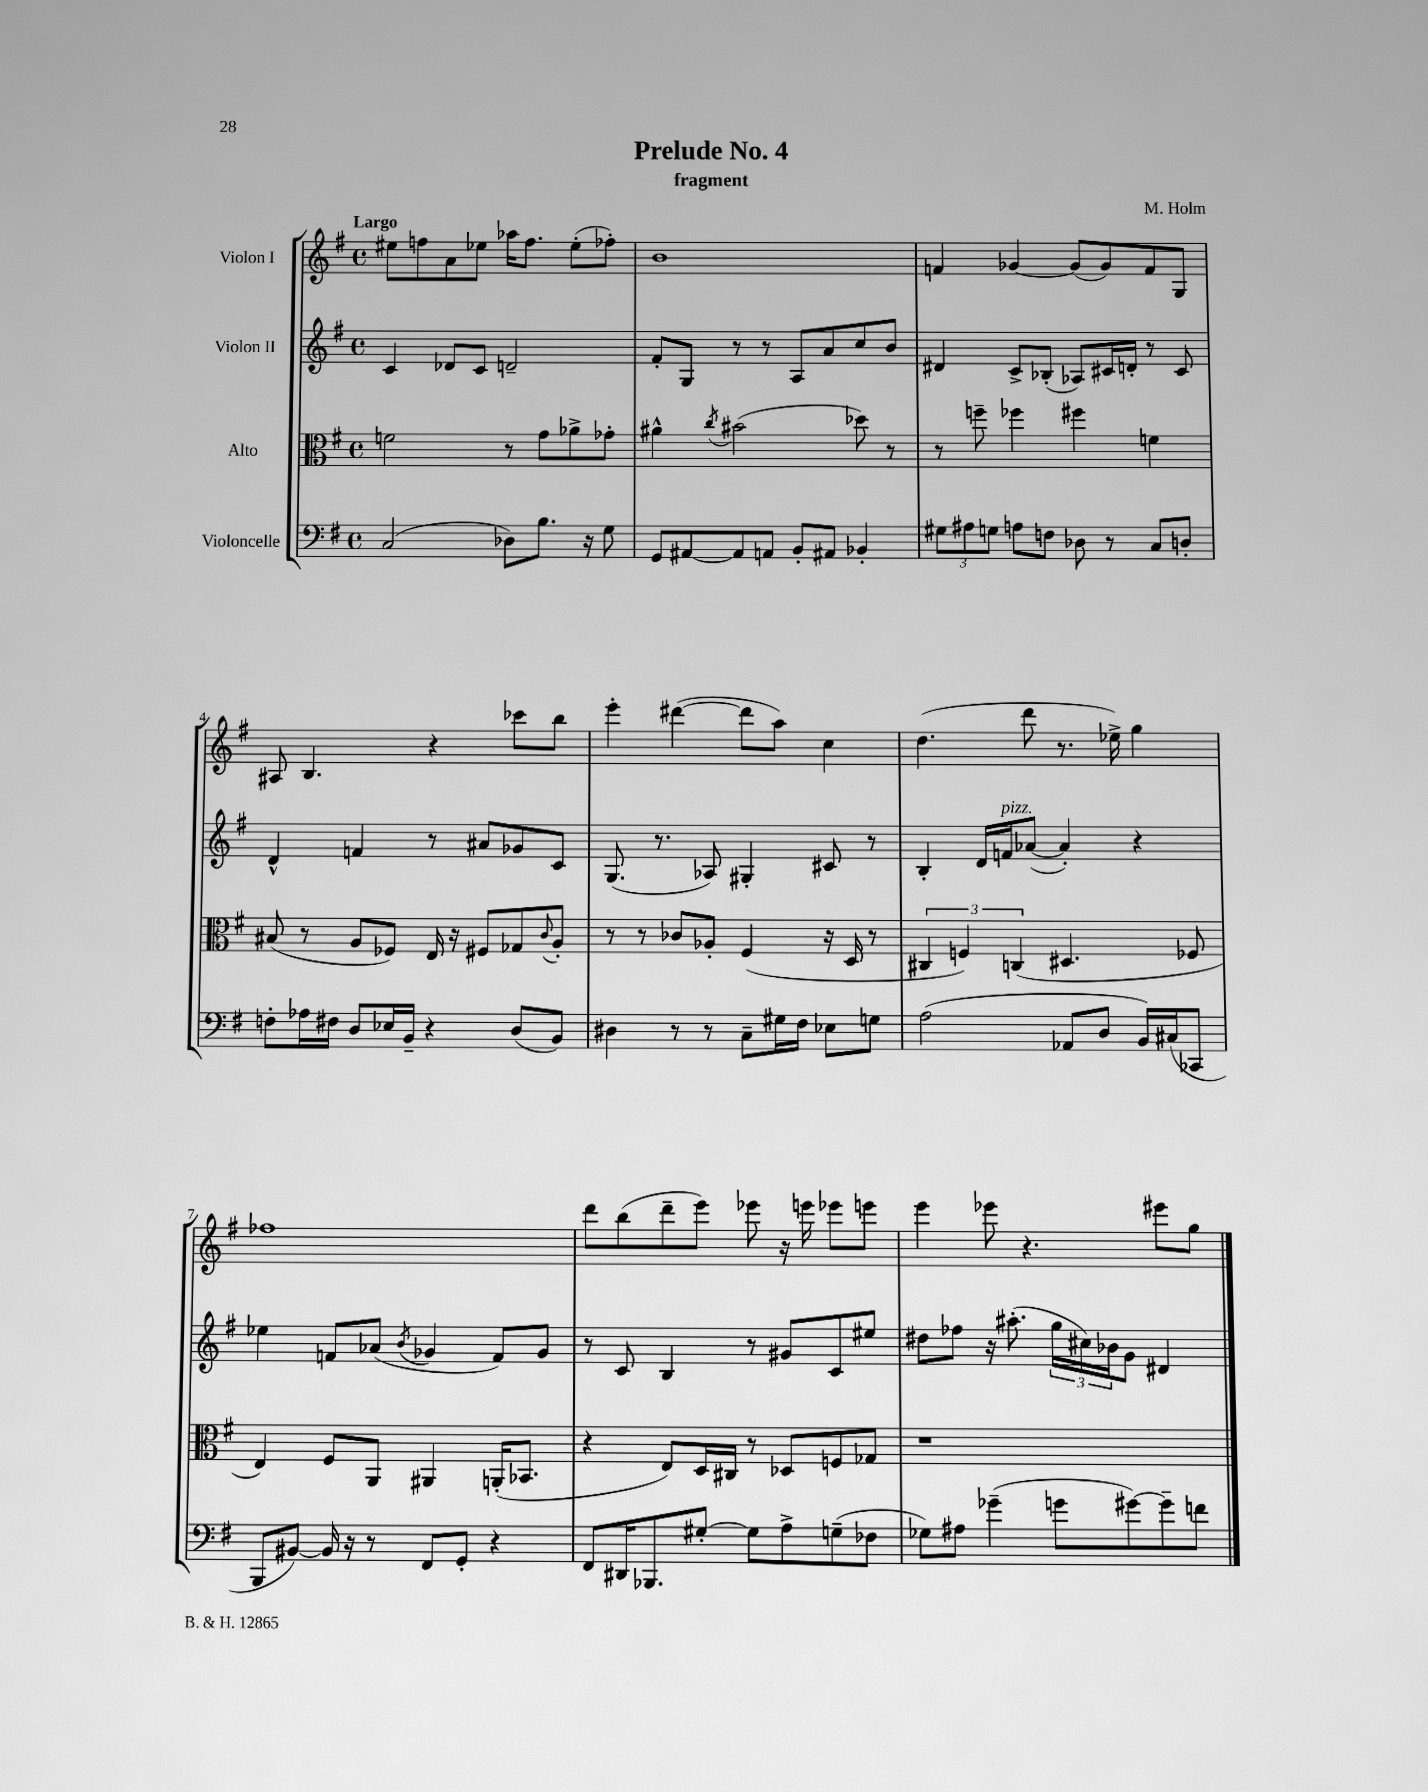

**kern	**kern	**kern	**kern
*staff4	*staff3	*staff2	*staff1
*clefF4	*clefC3	*clefG2	*clefG2
*k[f#]	*k[f#]	*k[f#]	*k[f#]
*M4/4	*M4/4	*M4/4	*M4/4
*met(c)	*met(c)	*met(c)	*met(c)
(2C	2f	4c	8ee#
.	.	.	8ff
.	.	8d-	8a
.	.	8c	8ee-
8D-)	8r	2d~	16aa-
.	.	.	8.ff
8.B	8g	.	.
.	8a-^	.	(8ee-'
16r	.	.	.
8G	8g-'	.	8ff-')
=	=	=	=
8GG	4a#^^	8f#'	1b
[8AA#	.	8G	.
.	8qcc	.	.
8AA#]	(2b#	8r	.
8AA	.	8r	.
8BB'	.	8A	.
8AA#	.	8a	.
4BB-'	8dd-)	8cc	.
.	8r	8b	.
=	=	=	=
12G#	8r	4d#	4f
12A#	.	.	.
.	8ff~	.	.
12G	.	.	.
8A	4ff-	8c^	[4g-
8F	.	(8B-'	.
8D-	4ff#	8A-)	(8g-]
8r	.	16c#	8g-)
.	.	16d'	.
8C	4f	8r	8f
8D'	.	8c#	8G
=	=	=	=
8F'	(8B#	4d^^	8A#
16A-	8r	.	4.B
16F#	.	.	.
8D	8A	4f	.
16E-	8F-)	.	.
16BB~	.	.	.
4r	16E	8r	4r
.	16r	.	.
.	8F#	8a#	.
(8D	8G-	8g-	8ccc-
.	8qqc	.	.
8BB)	8A'	8c	8bb
=	=	=	=
4D#	8r	(8.G	4eee'
.	8r	.	.
.	.	8.r	.
8r	8c-	.	([4ddd#
8r	8A-'	8A-)	.
8C~	(4F#	4G#'	8ddd#]
16G#	.	.	8aa)
16F#	.	.	.
8E-	16r	8c#	4cc
.	16D	.	.
8G	8r	8r	.
=	=	=	=
(2A	6C#	4B'	(4.dd
.	6F)	.	.
.	.	16d	.
.	.	16f	.
.	(6C	.	.
.	.	([8a-	8ddd
8AA-	4.D#	4a-'])	8.r
8D	.	.	.
.	.	.	16ee-^)
16BB)	.	4r	4gg
(16C#	.	.	.
8CC-	8F-	.	.
=	=	=	=
8BBB	4E)	4ee-	1ff-
[8BB#)	.	.	.
16BB#]	8F#	8f	.
16r	.	.	.
8r	8AA	(8a-	.
.	.	8qb	.
8FF#	4AA#	4g-	.
8GG'	.	.	.
4r	(16AA'	8f)	.
.	8.BB-	.	.
.	.	8g-	.
=	=	=	=
8FF#	4r	8r	8ddd
16DD#	.	8c	(8bb
8.BBB-	.	.	.
.	8E)	4B	8ddd~
[8G#'	16D	.	8eee)
.	16C#	.	.
8G#]	8r	8r	8eee-
8A^	8D-	8g#	16r
.	.	.	16eee
(8G~	8F	8c	8eee-
8F-	8G-	8ee#	8eee
=	=	=	=
8G-)	1r	8dd#	4eee
8A#	.	8ff-	.
(4g-~	.	16r	8eee-
.	.	(8.aa#'	.
.	.	.	4.r
8g	.	24gg	.
.	.	24cc#)	.
.	.	24b-	.
[8g#)	.	8g	.
8g#~]	.	4d#	8eee#
8f	.	.	8gg
==	==	==	==
*-	*-	*-	*-
